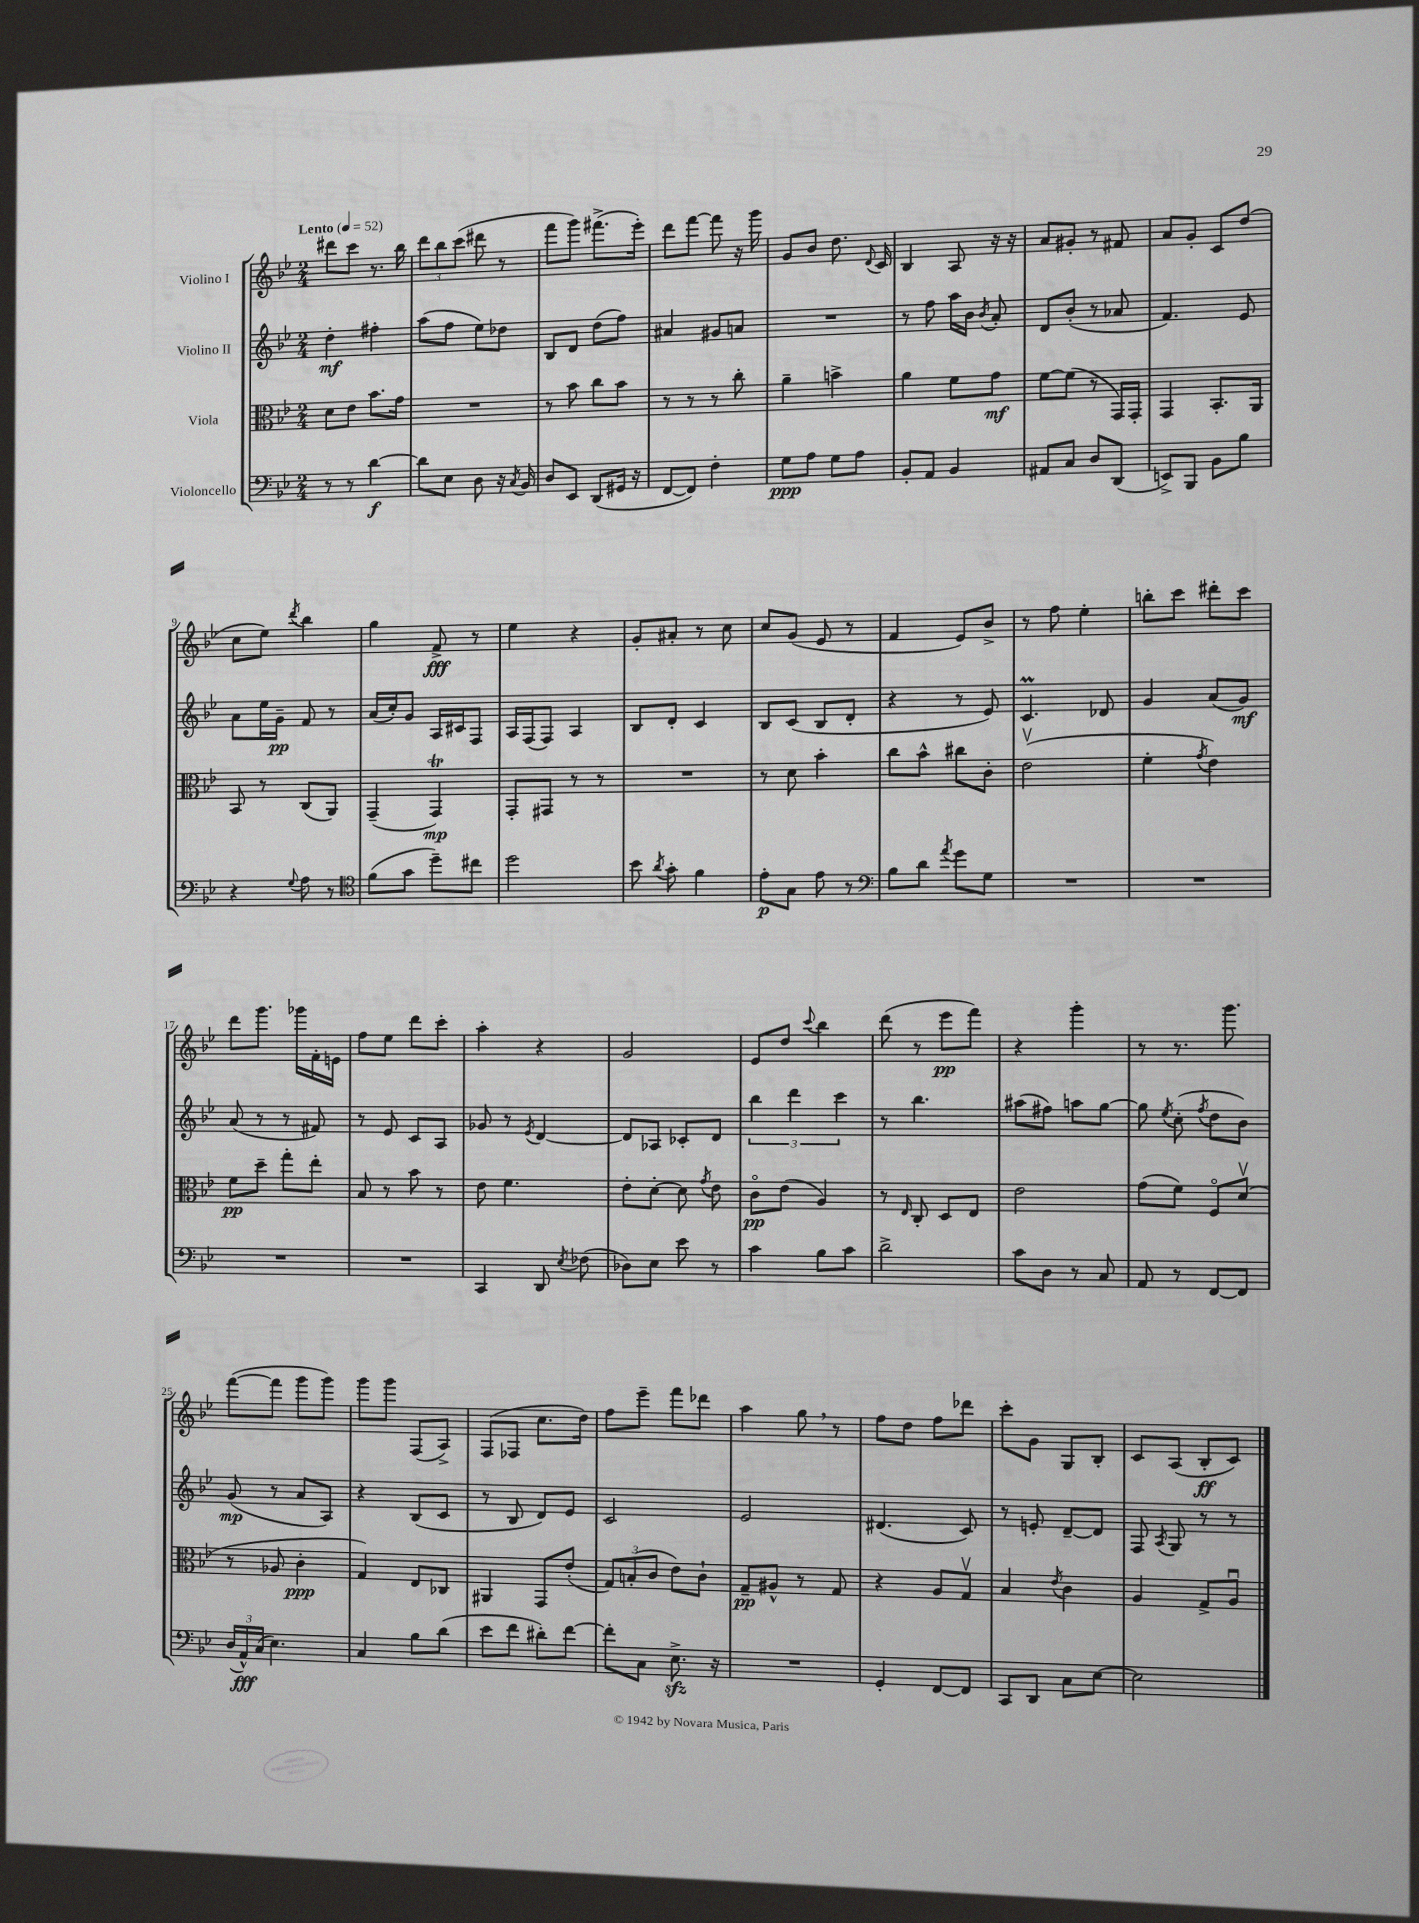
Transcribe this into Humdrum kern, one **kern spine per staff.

**kern	**dynam	**kern	**dynam	**kern	**dynam	**kern	**dynam
*part4	*part4	*part3	*part3	*part2	*part2	*part1	*part1
*staff4	*staff4	*staff3	*staff3	*staff2	*staff2	*staff1	*staff1
*I"Violoncello	*	*I"Viola	*	*I"Violino II	*	*I"Violino I	*
*clefF4	*	*clefC3	*	*clefG2	*	*clefG2	*
*k[b-e-]	*	*k[b-e-]	*	*k[b-e-]	*	*k[b-e-]	*
*M2/4	*	*M2/4	*	*M2/4	*	*M2/4	*
*MM52	*	*MM52	*	*MM52	*	*MM52	*
=1	=1	=1	=1	=1	=1	=1	=1
!	!	!	!	!	!	!LO:TX:a:B:t=Lento	!
8r	.	8d\L	.	4dd'\	mf	8ddd#X\L	.
8r	.	8e-\J	.	.	.	8ccc\J	.
[4d\	f	8.b-\L	.	4ff#X'\	.	8.r	.
.	.	16g\Jk	.	.	.	16bb-\	.
=2	=2	=2	=2	=2	=2	=2	=2
8d\L]	.	2r	.	(8aa\L	.	12ddd\L	.
.	.	.	.	.	.	12bb-\	.
8E-\J	.	.	.	8ff\J	.	.	.
.	.	.	.	.	.	(12ccc\J	.
8D\	.	.	.	8ee-\L)	.	8ddd#X\	.
16r	.	.	.	8dd-X\J	.	8r	.
8qC/	.	.	.	.	.	.	.
16BB-/	.	.	.	.	.	.	.
=3	=3	=3	=3	=3	=3	=3	=3
8D/L	.	8r	.	8B-/L	.	8fff\L	.
8EE-/J	.	8b-\	.	8d/J	.	8ggg\J)	.
(8DD/L	.	8cc\L	.	(8dd\L	.	(8.fff#X^\L	.
16GG#X/Jk	.	8b-\J	.	8ff\J)	.	.	.
16r	.	.	.	.	.	16eee-'\Jk)	.
=4	=4	=4	=4	=4	=4	=4	=4
[8FF/L	.	8r	.	4a#X/	.	8ddd\L	.
8FF/J])	.	8r	.	.	.	[8fff\J	.
4F'\	.	8r	.	8g#X/L	.	8fff\]	.
.	.	8cc'\	.	8an/J	.	16r	.
.	.	.	.	.	.	16ggg\	.
=5	=5	=5	=5	=5	=5	=5	=5
8G\L	ppp	4a~\	.	2r	.	8g/L	.
8A\J	.	.	.	.	.	8b-/J	.
8G\L	.	4bn^\	.	.	.	8.dd\	.
8A\J	.	.	.	.	.	.	.
.	.	.	.	.	.	8qqd/	.
.	.	.	.	.	.	16c/	.
=6	=6	=6	=6	=6	=6	=6	=6
8BB-'/L	.	4a\	.	8r	.	4B-/	.
8AA/J	.	.	.	8ff\	.	.	.
4BB-/	.	8f\L	.	16aa\LL	.	8A/	.
.	.	.	.	16b-\JJ	.	.	.
.	.	.	.	8qb-/	.	.	.
.	.	8g\J	mf	8a'/	.	16r	.
.	.	.	.	.	.	16r	.
=7	=7	=7	=7	=7	=7	=7	=7
8AA#X/L	.	[8f\L	.	8d/L	.	8a/L	.
8C/J	.	(8f\J]	.	(8b-'/J	.	8g#X'/J	.
8D/L	.	8r	.	8r	.	8r	.
(8DD/J	.	16GG/LL)	.	8a-X/	.	8f#X/	.
.	.	16GG'/JJ	.	.	.	.	.
=8	=8	=8	=8	=8	=8	=8	=8
8EEn^/L)	.	4GG/	.	4.f/)	.	8a/L	.
8BBB-/J	.	.	.	.	.	8g'/J	.
8BB-\L	.	8.BB-'/L	.	.	.	8c/L	.
8B-\J	.	.	.	8e-/	.	(8dd/J	.
.	.	16AA/Jk	.	.	.	.	.
!!LO:LB:g=z
=9	=9	=9	=9	=9	=9	=9	=9
4r	.	8BB-/	.	8a\L	.	8cc\L	.
.	.	8r	.	16ee-\L	.	8ee-\J)	.
.	.	.	.	16g~\JJ	pp	.	.
8qqG/	.	.	.	.	.	8qddd/	.
8A\	.	(8C/L	.	8f/	.	4bb-\	.
8r	.	8AA/J)	.	8r	.	.	.
=10	=10	=10	=10	=10	=10	=10	=10
*clefC4	*	*	*	*	*	*	*
(8f\L	.	(4GG~/	.	(16a/LL	.	4gg\	.
.	.	.	.	16cc'/J)	.	.	.
8g\J	.	.	.	8g/J	.	.	.
8dd~\L)	.	4GGT/)	mp	16A/LL	.	8f^/	fff
.	.	.	.	16c#X/J	.	.	.
8cc#X\J	.	.	.	8F/J	.	8r	.
=11	=11	=11	=11	=11	=11	=11	=11
2dd\	.	8GG'/L	.	16A/LL	.	4ee-\	.
.	.	.	.	(16F/J	.	.	.
.	.	8GG#X/J	.	8F/J)	.	.	.
.	.	8r	.	4A/	.	4r	.
.	.	8r	.	.	.	.	.
=12	=12	=12	=12	=12	=12	=12	=12
8b-\	.	2r	.	8B-/L	.	8g'/L	.
8qa/	.	.	.	.	.	.	.
8g'\	.	.	.	8d'/J	.	8a#X'/J	.
4f\	.	.	.	4c/	.	8r	.
.	.	.	.	.	.	8cc\	.
=13	=13	=13	=13	=13	=13	=13	=13
8e-'\L	p	8r	.	8B-/L	.	8cc/L	.
8G\J	.	8d\	.	(8c/J	.	(8g/J	.
8e-\	.	4b-'\	.	8B-/L	.	8e-/	.
8r	.	.	.	8d'/J	.	8r	.
=14	=14	=14	=14	=14	=14	=14	=14
*clefF4	*	*	*	*	*	*	*
8B-\L	.	8cc\L	.	4r	.	4f/	.
8d\J	.	8b-^^\J	.	.	.	.	.
8qa/	.	.	.	.	.	.	.
8g\L	.	8cc#X\L	.	8r	.	8e-/L)	.
8G\J	.	8c'\J	.	8e-/)	.	8b-^/J	.
=15	=15	=15	=15	=15	=15	=15	=15
2r	.	(2e-v\	.	4.cM/	.	8r	.
.	.	.	.	.	.	8ff\	.
.	.	.	.	.	.	4ee-'\	.
.	.	.	.	8d-X/	.	.	.
=16	=16	=16	=16	=16	=16	=16	=16
2r	.	4f'\	.	4g/	.	8bbn'\L	.
.	.	.	.	.	.	8ccc\J	.
.	.	8qg/	.	.	.	.	.
.	.	4e-\)	.	(8a/L	.	8ddd#X'\L	.
.	.	.	.	8g/J)	mf	8ccc\J	.
!!LO:LB:g=z
=17	=17	=17	=17	=17	=17	=17	=17
2r	.	8f\L	pp	(8a/	.	8ddd\L	.
.	.	8dd~\J	.	8r	.	8.ggg\J	.
.	.	8gg'\L	.	8r	.	.	.
.	.	.	.	.	.	16ggg-X\LL	.
.	.	8ee-'\J	.	8f#X/)	.	16f'\	.
.	.	.	.	.	.	16en\JJ	.
=18	=18	=18	=18	=18	=18	=18	=18
2r	.	8B-/	.	8r	.	8ff\L	.
.	.	8r	.	8e-/	.	8ee-\J	.
.	.	8b-\	.	8c/L	.	8ddd\L	.
.	.	8r	.	8A/J	.	8ccc'\J	.
=19	=19	=19	=19	=19	=19	=19	=19
4CC/	.	8e-\	.	8g-X/	.	4aa'\	.
.	.	4.f\	.	8r	.	.	.
.	.	.	.	8qe-/	.	.	.
8DD/	.	.	.	[4d/	.	4r	.
8qE-/	.	.	.	.	.	.	.
(8F-X\	.	.	.	.	.	.	.
=20	=20	=20	=20	=20	=20	=20	=20
8D-X\L)	.	8e-'\L	.	8d/L]	.	2g/	.
8E-\J	.	[8d'\J	.	8A-X/J	.	.	.
8e-\	.	8d\]	.	8c-X'/L	.	.	.
.	.	8qg/	.	.	.	.	.
8r	.	8e-\	.	8d/J	.	.	.
=21	=21	=21	=21	=21	=21	=21	=21
4c\	.	8c\L	pp	6bb-\	.	8e-/L	.
.	.	(8e-\J	.	.	.	8dd/J	.
.	.	.	.	6ddd\	.	.	.
.	.	.	.	.	.	8qqccc/	.
8B-\L	.	4A/)	.	.	.	4bb-\	.
.	.	.	.	6ccc\	.	.	.
8c\J	.	.	.	.	.	.	.
=22	=22	=22	=22	=22	=22	=22	=22
2d^\	.	8r	.	8r	.	(8ddd\	.
.	.	16qqE-/	.	.	.	.	.
.	.	8C'/	.	4.bb-\	.	8r	.
.	.	8D/L	.	.	.	8eee-\L	pp
.	.	8E-/J	.	.	.	8fff\J)	.
=23	=23	=23	=23	=23	=23	=23	=23
8c\L	.	2e-\	.	(8aa#X\L	.	4r	.
8D\J	.	.	.	8ff#X\J)	.	.	.
8r	.	.	.	8aan\L	.	4ggg'\	.
8C/	.	.	.	[8gg\J	.	.	.
=24	=24	=24	=24	=24	=24	=24	=24
8AA/	.	(8g\L	.	8gg\]	.	8r	.
.	.	.	.	8qee-/	.	.	.
8r	.	8f\J)	.	(8cc'\	.	8.r	.
.	.	.	.	8qff/	.	.	.
[8FF/L	.	8F/L	.	8dd\L	.	.	.
.	.	.	.	.	.	8.ggg\	.
8FF/J]	.	(8dv/J	.	8b-\J)	.	.	.
!!LO:LB:g=z
=25	=25	=25	=25	=25	=25	=25	=25
(24D/LL	.	8r	.	(8g/	mp	([8fff\L	.
24AA^^/)	fff	.	.	.	.	.	.
(24C/JJ	.	.	.	.	.	.	.
4.E-\)	.	8A-X/	.	8r	.	8fff\J]	.
.	.	4c'\	ppp	8a/L	.	8ggg\L	.
.	.	.	.	8A/J)	.	8ggg\J)	.
=26	=26	=26	=26	=26	=26	=26	=26
4C/	.	4G/)	.	4r	.	8ggg\L	.
.	.	.	.	.	.	8ggg\J	.
8B-\L	.	8E-/L	.	(8B-/L	.	(8F/L	.
(8d\J	.	8C-X/J	.	8c/J	.	8A^/J)	.
=27	=27	=27	=27	=27	=27	=27	=27
8e-\L	.	4AA#X/	.	8r	.	(8F/L	.
8f\J	.	.	.	8B-/	.	8F-X/J	.
8d#X'\L)	.	8GG/L	.	8d/L)	.	8.cc\L	.
[8f\J	.	(8e-'/J	.	8e-/J	.	.	.
.	.	.	.	.	.	16dd\Jk)	.
=28	=28	=28	=28	=28	=28	=28	=28
8f'\L]	.	12G/L)	.	2c/	.	8ff\L	.
.	.	(12Bn'/	.	.	.	.	.
8C\J	.	.	.	.	.	8eee-~\J	.
.	.	12c/J	.	.	.	.	.
8.E-zz^\	.	8e-\L)	.	.	.	8fff\L	.
.	.	8c`\J	.	.	.	8ddd-X\J	.
16r	.	.	.	.	.	.	.
=29	=29	=29	=29	=29	=29	=29	=29
2r	.	8G~/L	pp	2e-/	.	4aa\	.
.	.	8A#X^^/J	.	.	.	.	.
.	.	8r	.	.	.	8gg,\	.
.	.	8G/	.	.	.	8r	.
=30	=30	=30	=30	=30	=30	=30	=30
4GG'/	.	4r	.	(4.d#X/	.	8ff\L	.
.	.	.	.	.	.	8dd\J	.
[8FF/L	.	8A/L	.	.	.	8ff\L	.
8FF/J]	.	8Gv/J	.	8c/)	.	8ddd-X\J	.
=31	=31	=31	=31	=31	=31	=31	=31
8CC/L	.	4B-/	.	8r	.	8ccc'\L	.
8DD/J	.	.	.	8en'/	.	8g\J	.
.	.	8qe-/	.	.	.	.	.
8C\L	.	4c\	.	[8d~/L	.	8G/L	.
[8E-\J	.	.	.	8d/J]	.	8B-'/J	.
=32	=32	=32	=32	=32	=32	=32	=32
2E-\]	.	4A/	.	8F/	.	8c/L	.
.	.	.	.	8qA/	.	.	.
.	.	.	.	8G/	.	(8A/J	.
.	.	8G^/L	.	8r	.	8B-'/L	ff
.	.	8Au/J	.	8r	.	8c/J)	.
==	==	==	==	==	==	==	==
*-	*-	*-	*-	*-	*-	*-	*-
